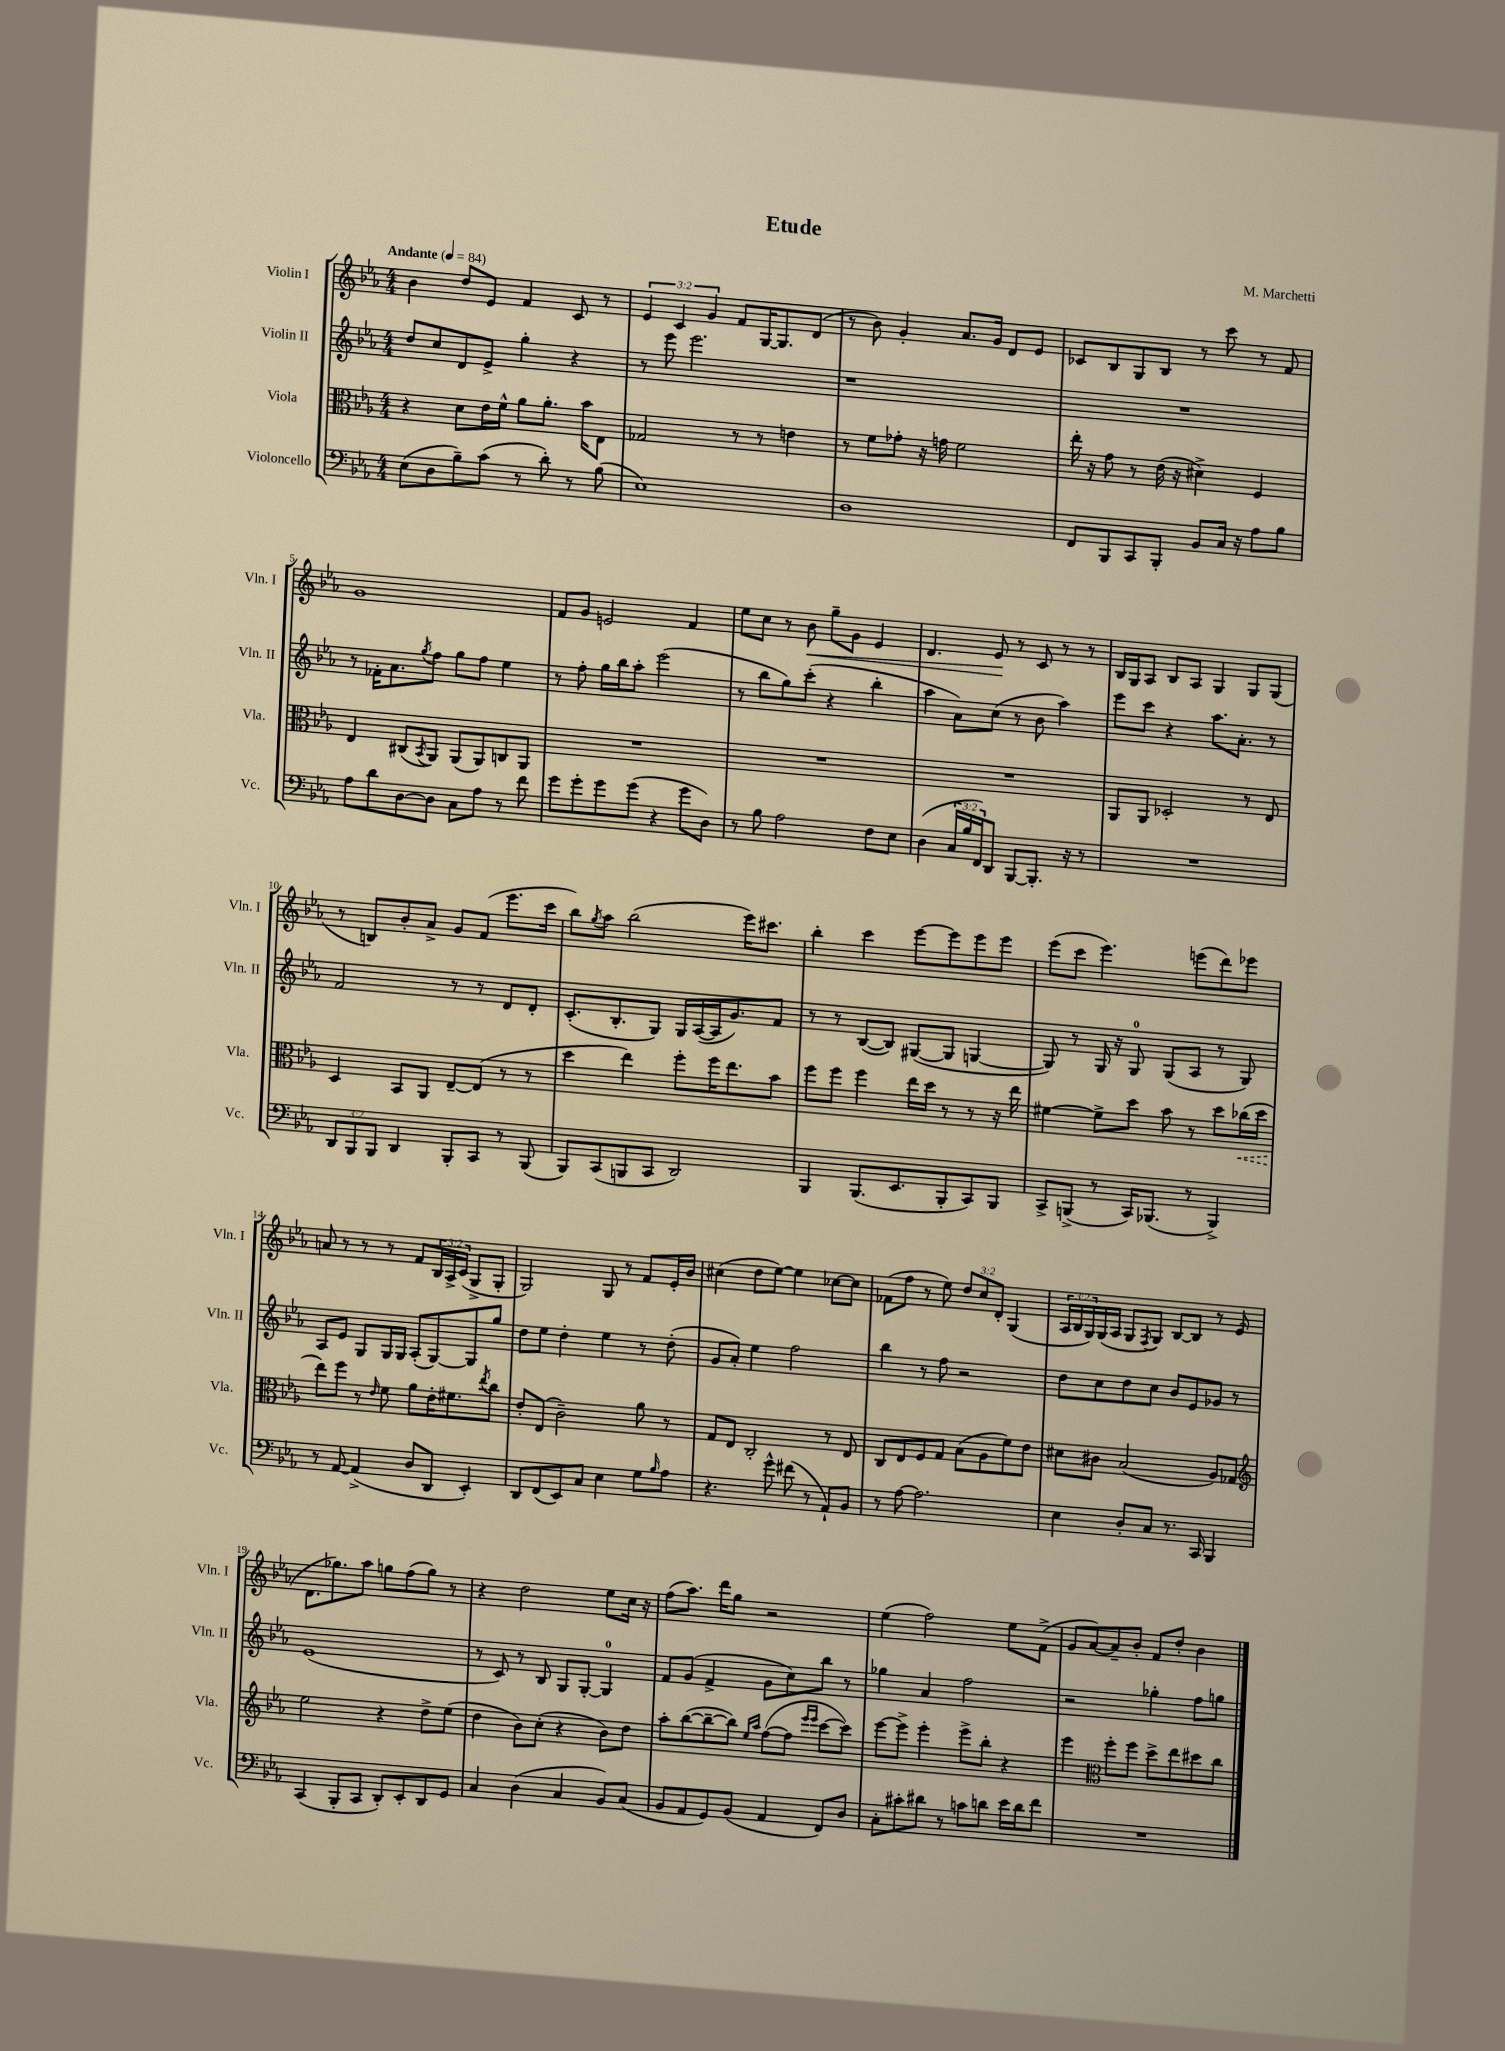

**kern	**kern	**kern	**kern
*staff4	*staff3	*staff2	*staff1
*clefF4	*clefC3	*clefG2	*clefG2
*k[b-e-a-]	*k[b-e-a-]	*k[b-e-a-]	*k[b-e-a-]
*M4/4	*M4/4	*M4/4	*M4/4
*MM84	*MM84	*MM84	*MM84
(8E-\L	4r	8dd/L	4b-\
8D\	.	8cc/	.
8B-~\)	8d\L	8d/	8dd/L
(8c\J	16e-\L	8e-^/J	8e-/J
.	16f^^\JJ	.	.
8r	8a-\L	4gg'\	4f/
8d'\)	8.a-'\J	.	.
8r	.	4r	8c/
.	16b-\LK	.	.
(8B-\	8E-\J	.	8r
=	=	=	=
1E-)	2G-/	8r	6e-/
.	.	8eee-\	.
.	.	.	6c/
.	.	2.eee-\	.
.	.	.	6g/
.	8r	.	8f/L
.	8r	.	[16G/K
.	.	.	8.G/]
.	4e\	.	.
.	.	.	(8d/J
=	=	=	=
1D	8r	1r	8r
.	8f\L	.	8b-\)
.	8g-'\J	.	4g'/
.	16r	.	.
.	16g\	.	.
.	2f\	.	8.a-/L
.	.	.	16g/Jk
.	.	.	8d/L
.	.	.	8e-/J
=	=	=	=
8FF/L	16ee-'\	1r	8c-/L
.	16r	.	.
8BBB-/	8g\	.	8B-/
8CC/	8r	.	8G/
8BBB-'/J	(16e-\	.	8B-/J
.	16r	.	.
8BB-/L	4d#^\)	.	8r
16C/Jk	.	.	8ccc\
16r	.	.	.
8A-\L	4F/	.	8r
8B-\J	.	.	8f/
=	=	=	=
8A-\L	4E-/	8r	1g
8d\	.	16f-'\LK	.
.	.	8.a-\	.
[8D\	(8C#/L	.	.
.	8qBB-/	8qgg/	.
8D\]J	8AA-/J)	8ff\J	.
8C\L	(8AA-/L	8gg\L	.
8A-\J	8AA-/)	8ff\J	.
8r	8C/	4ee-\	.
8f\	8AA-/J	.	.
=	=	=	=
8g\L	1r	8r	8f/L
8g'\	.	8ff'\	8g/J
8g\	.	16gg\LL	2e/
.	.	16bb-\J	.
(8g\J	.	8aa-'\J	.
4r	.	(2eee-\	.
8g\L	.	.	4f/
8D\J)	.	.	.
=	=	=	=
8r	1r	8r	8ee-\L
8B-\	.	8bb-\L	8cc\J
2A-\	.	8gg\)	8r
.	.	(8ccc'\J	8b-\
.	.	4r	8gg~\L
.	.	.	8g\J
8F\L	.	4bb-'\	4e-/
8E-\J	.	.	.
=	=	=	=
(4D\	1r	4aa-\	4.d/
24C/LL	.	8a-\L)	.
24B-/	.	.	.
24FF/J)	.	.	.
8DD/J	.	(8cc\J	8e-/
[8BBB-/L	.	8r	8r
8.BBB-'/]J	.	8b-\	8c/
.	.	4aa-\)	8r
16r	.	.	.
8r	.	.	8r
=	=	=	=
1r	8AA-/L	8eee-\L	16B-/LL
.	.	.	16G/J
.	8AA-/J	8ccc\J	8A-/J
.	2D-'/	4r	8B-/L
.	.	.	8A-/J
.	.	8.aa-\L	4G/
.	.	8.a-'\J	.
.	8r	.	8G/L
.	8E-/	8r	(8G/J
=	=	=	=
12DD/L	4D/	2f/	8r
12BBB-/	.	.	.
.	.	.	8B/L)
12BBB-/J	.	.	.
4DD/	8BB-/L	.	8b-'/
.	8AA-/J	.	8a-^/J
8BBB-'/L	[8E-~/L	8r	8g/L
8CC/J	(8E-/]J	8r	(8f/J
8r	8r	8d/L	8.eee-\L
(8BBB-/	8r	8d'/J	.
.	.	.	16ccc\Jk
=	=	=	=
8BBB-/L)	4dd\	(8.c'/L	8bb-\L)
.	.	.	8qgg/
(8CC/	.	.	8aa-\J
.	.	8.B-'/	.
8BBB/	4ee-\)	.	(2bb-\
8CC/J	.	8G/J)	.
2DD/)	8ff'\L	16G/LL	.
.	.	([16A-/	.
.	16ff\K	16A-/]J	.
.	8.ee-\	8.g/)	.
.	.	.	16eee-\LK)
.	.	.	8.ccc#\J
.	8b-\J	8f/J	.
=	=	=	=
4BBB-/	8ff\L	8r	4bb-'\
.	8ff\J	8r	.
(8.BBB-/L	4ff\	([8B-/L	4ccc\
.	.	8B-/]J)	.
8.EE-/	.	.	.
.	16ee-\LL	([8G#/L	[8eee-\L
.	16dd\JJ	.	.
8BBB-'/	8r	8G#/]J	8eee-\]
8CC/)	8r	[4G/	8eee-\
8BBB-/J	16r	.	8eee-\J
.	16ee-\	.	.
=	=	=	=
8CC^/L	[4f#\	8G/])	(8eee-\L
(8BBB^/J	.	8r	8ccc\J
8r	8f#^\]L	16G/	4.eee-\)
.	.	16r	.
16CC/LK)	8dd\J	8G/	.
(8.BBB-/J	.	.	.
.	8b-\	(8G/L	.
8r	8r	8A-/J	(8eee\L
4BBB-^/)	8dd\L	8r	8ddd\)
.	(16cc-\L	8G/)	8eee-\J
.	16dd\JJ	.	.
=	=	=	=
8r	8ee-\L)	8A-/L	8a/
[8AA-/	8ff\J	8e-/J	8r
(4AA-^/]	8r	8G/L	8r
.	16qqe-/	.	.
.	8f\	16G/L	8r
.	.	16G/JJ	.
8D/L	8a-\L	(8A-'/L	8f/L
8DD/J	16e-'\K	[8G/)	24B-/L
.	.	.	24A-^/
.	8.f#\	.	.
.	.	.	(24c/JJ
4EE-'/)	.	8G/]	8G^/L
.	8qee-/	.	.
.	8cc\J	8gg/J	8G'/J
=	=	=	=
8DD/L	8e-'/L	8dd\L	2G/)
(8FF/	(8E-/J	8ee-\J	.
8EE-/)	2c~\)	4dd'\	.
8C/J	.	.	.
4E-\	.	4ee-\	8G/
.	.	.	8r
8G\L	8a-\	8r	8f/L
16qqB-/	.	.	.
8A-\J	8r	(8dd'\	16e-'/L
.	.	.	16b-/JJ
=	=	=	=
4.r	8G/L	8g/L	(4cc#\
.	8E-/J	8a-'/J)	.
.	2C'/	4ee-\	8dd\L
8g^^\	.	.	[8ee-\J)
(8f#\	.	2ff\	4ee-\]
8r	.	.	.
8AA-`/L)	8r	.	[8cc-\L
8BB-/J	8E-/	.	8cc-\]J
=	=	=	=
8r	8C/L	4bb-\	(8f-\L
[8A-\	8E-/	.	8ff\J
2.A-\]	8F/	8r	8r
.	8G/J	8ff\	8ee-\)
.	(8B-\L	2r	12dd/L
.	.	.	12cc/
.	8A-\	.	.
.	.	.	12d'/J
.	8f\)	.	(4G/
.	8e-\J	.	.
=	=	=	=
4E-\	8d#\L	8dd\L	24A-/LL
.	.	.	24B-/
.	.	.	24G/)
.	8c#\J	8cc\	(16G/
.	.	.	16A-/JJ
8D'/L	(2B-/	8dd\	8G/L
.	.	.	8qF/
8C/J	.	8cc\J	8G/J)
8.r	.	8b-/L	[8B-/L
.	.	8e-/	8B-/]J
16CC/	.	.	.
4BBB-/	8A-/L)	8g-/J	8r
.	8G-/J	8r	(8e-/
=	=	=	=
*	*clefG2	*	*
(4CC/	2ee-\	(1e-	8.d\L
.	.	.	8.gg-\)
8BBB-'/L	.	.	.
8CC/J	.	.	8aa-\J
8DD'/L)	4r	.	8gg\L
8EE-'/	.	.	(8ff\
8DD/	8dd^\L	.	8gg\J)
8GG/J	(8ee-\J	.	8r
=	=	=	=
4C/	4dd\	8r	4r
.	.	8c/)	.
(4D\	8b-\L)	8r	2dd\
.	(8cc'\J	8B-/	.
4C/	4r	8G/L	.
.	.	[8G'/J	.
8BB-/L)	8b-\L)	4G/]	8ee-\L
(8C/J	8dd\J	.	16cc\Jk
.	.	.	16r
=	=	=	=
8BB-/L	8aa-'\L	8f/L	(8ff\L
8AA-/	([8bb-\	(8g/J	8.aa-\J)
8GG/)	8bb-~\_	4f^/	.
.	.	.	16ddd\LK
(8BB-/J	8bb-\]J)	.	8gg\J
.	16qqee-/LL	.	.
.	16qqaa-/JJ	.	.
4AA-/	([8ff\L	8g\L	2r
.	8ff\]J	8cc\)	.
.	16qqeee-/LL	.	.
.	16qqeee-/JJ	.	.
8FF/L)	[8ccc\L	8bb-\J	.
8D/J	8ccc\]J)	8r	.
=	=	=	=
8C'\L	[8eee-\L	4gg-\	(4ee-\
8c#'\	8eee-^\]J	.	.
8d#\J	4eee-'\	4a-/	2ff\)
8r	.	.	.
8c\L	8eee-^\L	2ff\	.
8d\J	8bb-'\J	.	.
16e-\LL	4r	.	8ee-\L
16d\J	.	.	.
8f\J	.	.	(8f^\J
=	=	=	=
1r	4eee-\	2r	8g/L
.	.	.	[8a-/)
*	*clefC3	*	*
.	8ff'\L	.	8a-~/]
.	8ff\J	.	8b-'/J
.	8dd^\L	4gg-'\	8f/L
.	8ee-\	.	8dd'/J
.	8dd#\	8ff\L	4b-\
.	8cc\J	8gg\J	.
==	==	==	==
*-	*-	*-	*-
